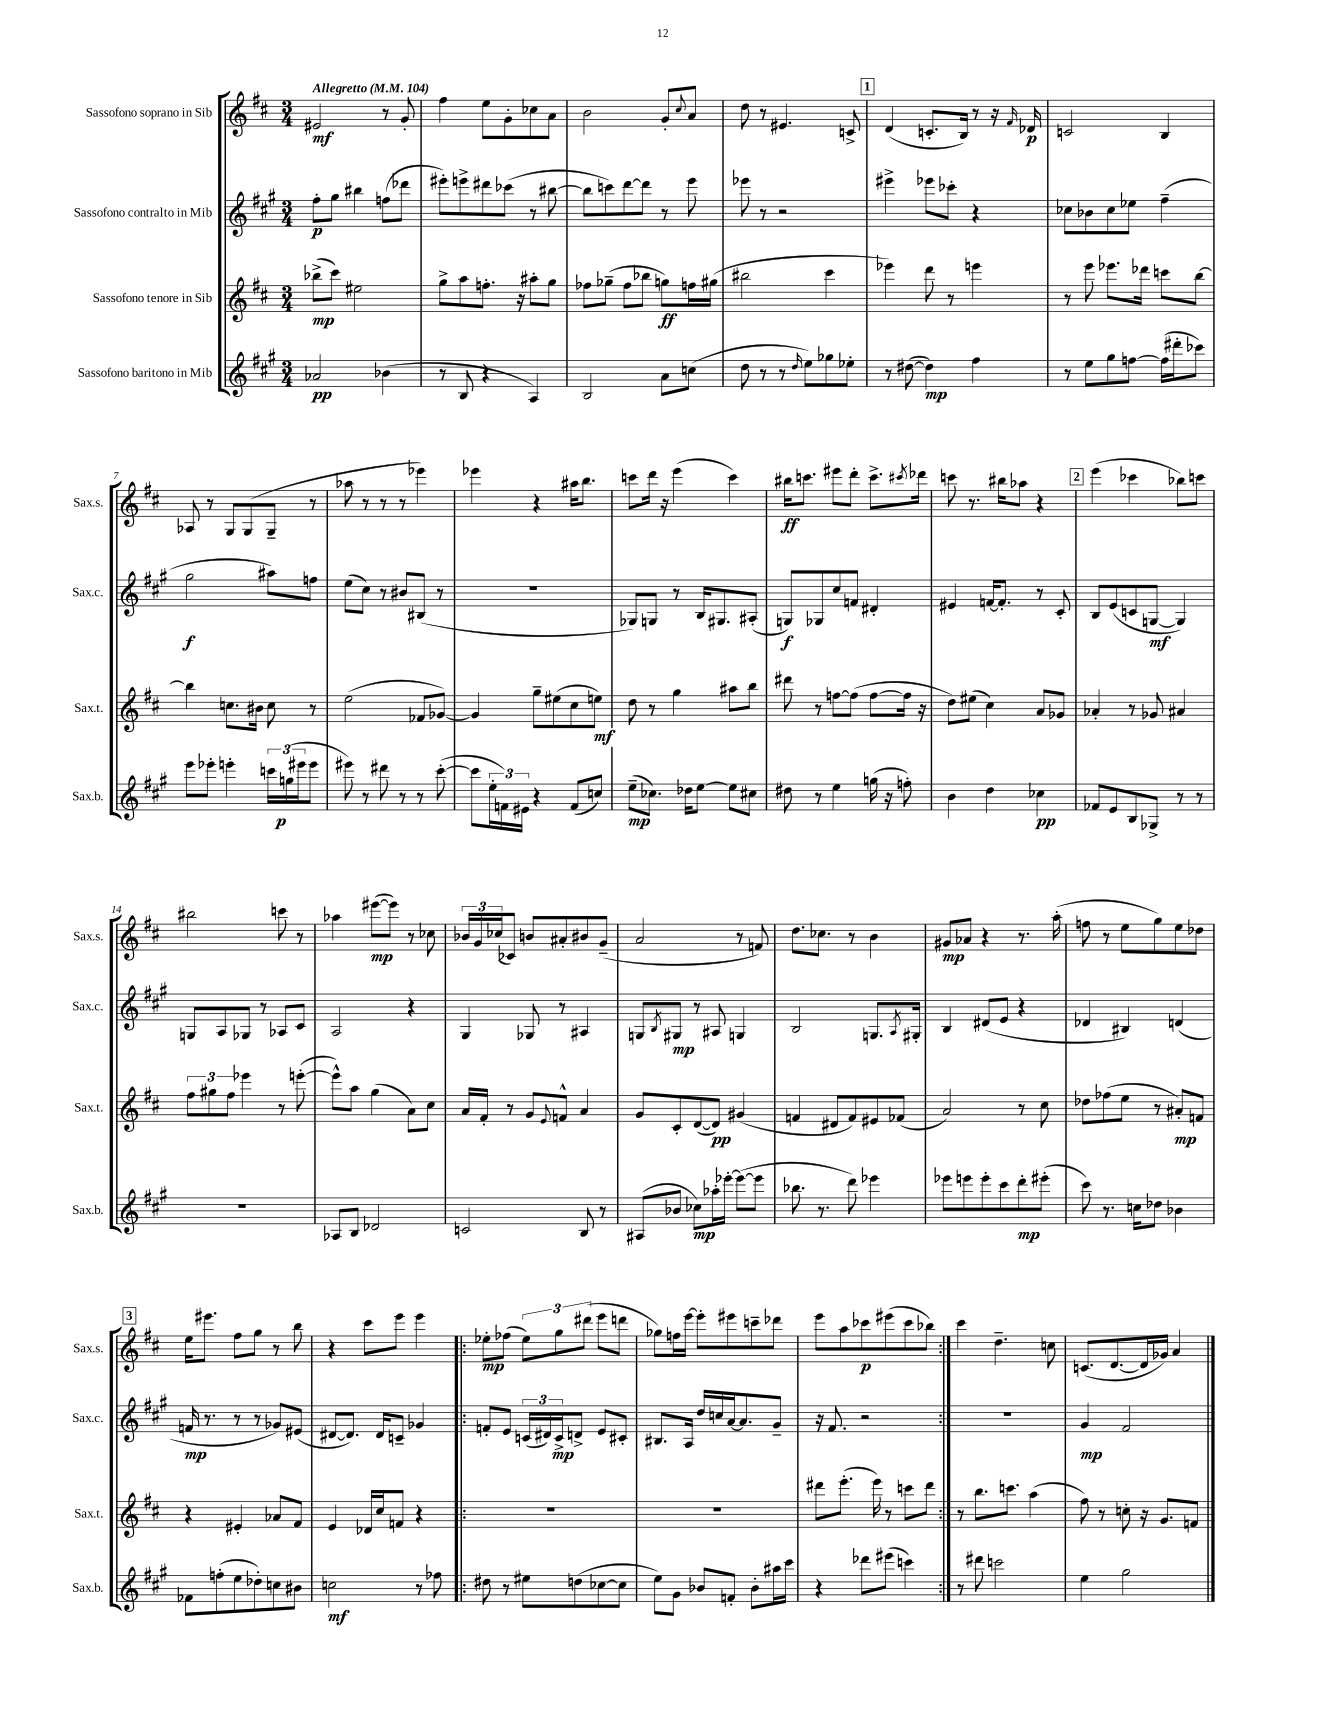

**kern	**dynam	**kern	**dynam	**kern	**dynam	**kern	**dynam
*part4	*part4	*part3	*part3	*part2	*part2	*part1	*part1
*staff4	*staff4	*staff3	*staff3	*staff2	*staff2	*staff1	*staff1
*I"Sassofono baritono in Mib	*	*I"Sassofono tenore in Sib	*	*I"Sassofono contralto in Mib	*	*I"Sassofono soprano in Sib	*
*I'Sax.b.	*	*I'Sax.t.	*	*I'Sax.c.	*	*I'Sax.s.	*
*clefG2	*	*clefG2	*	*clefG2	*	*clefG2	*
*k[f#c#g#]	*	*k[f#c#]	*	*k[f#c#g#]	*	*k[f#c#]	*
*M3/4	*	*M3/4	*	*M3/4	*	*M3/4	*
*MM104	*	*MM104	*	*MM104	*	*MM104	*
=1	=1	=1	=1	=1	=1	=1	=1
!	!	!	!	!	!	!LO:TX:a:B:t=Allegretto	!
2a-X/	pp	(8bb-X^\L	mp	8ff#'\L	p	2e#X/	mf
.	.	8ccc#\J)	.	8gg#\J	.	.	.
.	.	2ee#X\	.	4bb#X\	.	.	.
(4b-X\	.	.	.	(8ffn\L	.	8r	.
.	.	.	.	8ddd-X\J	.	8g'/	.
=2	=2	=2	=2	=2	=2	=2	=2
8r	.	8gg^\L	.	8eee#X'\L)	.	4ff#\	.
8B/	.	8aa\	.	8eeen^\	.	.	.
4r	.	8.ffn'\J	.	8ddd#X\	.	8ee\L	.
.	.	.	.	(8ccc-X\J	.	8g'\	.
.	.	16r	.	.	.	.	.
4A/)	.	8aa#X'\L	.	8r	.	8cc-X\	.
.	.	8gg\J	.	[8bb#X\	.	8a\J	.
=3	=3	=3	=3	=3	=3	=3	=3
2B/	.	8ff-X\L	.	8bb#\L]	.	2b\	.
.	.	(8gg-X~\J	.	8cccn\)	.	.	.
.	.	8ff-\L	.	[8ddd\	.	.	.
.	.	8bb-X\J	.	8ddd\J]	.	.	.
8a\L	.	8ggn\L)	ff	8r	.	8g'/L	.
.	.	.	.	.	.	8qqcc#/	.
(8ccn\J	.	16ffn\L	.	8eee\	.	8a/J	.
.	.	(16gg#X\JJ	.	.	.	.	.
=4	=4	=4	=4	=4	=4	=4	=4
8dd\	.	2bb#X\	.	8eee-X\	.	8dd\	.
8r	.	.	.	8r	.	8r	.
8r	.	.	.	2r	.	4.e#X/	.
16qqdd/	.	.	.	.	.	.	.
8ee\L)	.	.	.	.	.	.	.
8gg-X\	.	4ccc#\	.	.	.	.	.
8ee-X'\J	.	.	.	.	.	8cn^/	.
!!LO:REH:place=s1:t=1
=5	=5	=5	=5	=5	=5	=5	=5
8r	.	4eee-X\)	.	4eee#X^\	.	(4d/	.
([8dd#X\	.	.	.	.	.	.	.
4dd#\])	mp	8ddd\	.	8eee-X\L	.	8.cn'/L	.
.	.	8r	.	8ccc-X'\J	.	.	.
.	.	.	.	.	.	16B/Jk)	.
4ff#\	.	4eeen\	.	4r	.	8r	.
.	.	.	.	.	.	16r	.
.	.	.	.	.	.	16qqf#/	.
.	.	.	.	.	.	16d-X/	p
=6	=6	=6	=6	=6	=6	=6	=6
8r	.	8r	.	8cc-X\L	.	2cn/	.
8ee\L	.	8eee\	.	8b-X\	.	.	.
8gg#\	.	8.eee-X\L	.	8cc-\	.	.	.
[8ffn\J	.	.	.	8ee-X\J	.	.	.
.	.	16ddd-X\Jk	.	.	.	.	.
(16ff\LL]	.	8cccn\L	.	(4ff#~\	.	4B/	.
16ddd#X'\J	.	.	.	.	.	.	.
8ccc-X\J)	.	[8bb\J	.	.	.	.	.
!!LO:LB:g=z
=7	=7	=7	=7	=7	=7	=7	=7
8eee\L	.	4bb\]	.	2gg#\	f	8A-X/	.
8eee-X'\J	.	.	.	.	.	8r	.
4eeen'\	.	8.ccn\L	.	.	.	8G/L	.
.	.	.	.	.	.	(8G/	.
.	.	16b#X\Jk	.	.	.	.	.
24cccn\LL	.	8cc\	.	8aa#X\L)	.	8G~/J	.
(24ggn\	p	.	.	.	.	.	.
24eee#X\J	.	.	.	.	.	.	.
8eee#\J	.	8r	.	8ffn\J	.	8r	.
=8	=8	=8	=8	=8	=8	=8	=8
8eee#X\)	.	(2ee\	.	(8ee\L	.	8aa-X\	.
8r	.	.	.	8cc#\J)	.	8r	.
8ddd#X\	.	.	.	8r	.	8r	.
8r	.	.	.	8b#X/L	.	8r	.
8r	.	8f-X/L	.	(8B#X/J	.	4eee-X\)	.
([8ccc#'\	.	[8g-X/J)	.	8r	.	.	.
=9	=9	=9	=9	=9	=9	=9	=9
8ccc#\L]	.	4g-/]	.	2.r	.	4eee-X\	.
24ee'\L	.	.	.	.	.	.	.
24fn\)	.	.	.	.	.	.	.
24e#X\JJ	.	.	.	.	.	.	.
4r	.	8gg~\L	.	.	.	4r	.
.	.	(8ee#X\	.	.	.	.	.
(8f/L	.	8cc#\	.	.	.	16aa#X\KL	.
.	.	.	.	.	.	8.bb\J	.
8ccn/J)	.	8een\J)	mf	.	.	.	.
=10	=10	=10	=10	=10	=10	=10	=10
(8ee~\L	mp	8dd\	.	8G-X/L)	.	8cccn\L	.
8.cc-X\J)	.	8r	.	8Gn/J	.	16ddd\Jk	.
.	.	.	.	.	.	16r	.
.	.	4gg\	.	8r	.	(4eee\	.
16dd-X\KL	.	.	.	.	.	.	.
[8ee\J	.	.	.	16B/KL	.	.	.
.	.	.	.	8.G#X/	.	.	.
8ee\L]	.	8aa#X\L	.	.	.	4ccc\)	.
8cc#X\J	.	8bb\J	.	(8A#X'/J	.	.	.
=11	=11	=11	=11	=11	=11	=11	=11
8dd#X\	.	8ddd#X\	.	8Gn/L)	f	16bb#X\KL	ff
.	.	.	.	.	.	8.cccn\J	.
8r	.	8r	.	8G-X/	.	.	.
4ee\	.	[8ffn\L	.	8cc#/	.	8eee#X\L	.
.	.	(8ff\J]	.	8fn/J	.	8ddd'\J	.
(16ggn\	.	[8ff\L	.	4d#X'/	.	8.ccc^\L	.
16r	.	.	.	.	.	.	.
8ffn'\)	.	16ff\Jk]	.	.	.	.	.
.	.	.	.	.	.	8qccc#X/	.
.	.	16r	.	.	.	16ddd-X\Jk	.
=12	=12	=12	=12	=12	=12	=12	=12
4b\	.	8dd\L)	.	4e#X/	.	8cccn\	.
.	.	(8ee#X\J	.	.	.	8.r	.
4dd\	.	4cc#\)	.	[16fn/KL	.	.	.
.	.	.	.	8.f'/J]	.	16bb#X\KL	.
.	.	.	.	.	.	8aa-X\J	.
4cc-X\	pp	8a/L	.	8r	.	4r	.
.	.	8g-X/J	.	8c#'/	.	.	.
!!LO:REH:place=s1:t=2
=13	=13	=13	=13	=13	=13	=13	=13
8f-X/L	.	4a-X'/	.	8B/L	.	(4eee\	.
8e/	.	.	.	(8e/	.	.	.
8B/	.	8r	.	8cn/	.	4ccc-X\	.
8G-X^/J	.	8g-X/	.	[8Gn/J	mf	.	.
8r	.	4a#X/	.	4G/])	.	8bb-X\L)	.
8r	.	.	.	.	.	8cccn\J	.
!!LO:LB:g=z
=14	=14	=14	=14	=14	=14	=14	=14
2.r	.	12ff#\L	.	8Gn/L	.	2bb#X\	.
.	.	12gg#X\	.	.	.	.	.
.	.	.	.	8A/	.	.	.
.	.	12ff#\J	.	.	.	.	.
.	.	4eee-X\	.	8G-X/J	.	.	.
.	.	.	.	8r	.	.	.
.	.	8r	.	8A-X/L	.	8cccn\	.
.	.	([8eeen'\	.	8c#/J	.	8r	.
=15	=15	=15	=15	=15	=15	=15	=15
8A-X/L	.	8eee^^\L])	.	2A/	.	4aa-X\	.
8B/J	.	8aa\J	.	.	.	.	.
2d-X/	.	(4gg\	.	.	.	([8eee#X\L	mp
.	.	.	.	.	.	8eee#\J])	.
.	.	8a\L)	.	4r	.	8r	.
.	.	8cc#\J	.	.	.	8cc-X\	.
=16	=16	=16	=16	=16	=16	=16	=16
2cn/	.	16a/LL	.	4G#/	.	24b-X/LL	.
.	.	.	.	.	.	24g/	.
.	.	16f#'/JJ	.	.	.	.	.
.	.	.	.	.	.	(24cc-X/J	.
.	.	8r	.	.	.	8c-X/J)	.
.	.	8g/L	.	8G-X/	.	8bn/L	.
.	.	8qqe/	.	.	.	.	.
.	.	8fn^^/J	.	8r	.	8a#X'/	.
8B/	.	4a/	.	4A#X/	.	8b#X/	.
8r	.	.	.	.	.	(8g~/J	.
=17	=17	=17	=17	=17	=17	=17	=17
(8A#X/L	.	8g/L	.	8Gn/L	.	2a/	.
.	.	.	.	8qB/	.	.	.
8b-X/J	.	8c#'/	.	8G#X/J	mp	.	.
8cc-X\L)	mp	([8d/	.	8r	.	.	.
16aa-X'\L	.	8d/J])	pp	8A#X/	.	.	.
[16eee-X'\JJ	.	.	.	.	.	.	.
(8eee-\L_	.	(4g#X/	.	4Gn/	.	8r	.
8eee-\J]	.	.	.	.	.	8fn/)	.
=18	=18	=18	=18	=18	=18	=18	=18
8.bb-X\	.	4fn/	.	2B/	.	8.dd\L	.
8.r	.	.	.	.	.	8.cc-X\J	.
.	.	8d#X/L	.	.	.	.	.
8ddd\)	.	8f/)	.	.	.	8r	.
4eee-X\	.	8e#X/	.	8.Gn/L	.	4b\	.
.	.	(8f-X/J	.	.	.	.	.
.	.	.	.	8qA/	.	.	.
.	.	.	.	16G#X'/Jk	.	.	.
=19	=19	=19	=19	=19	=19	=19	=19
8eee-X\L	.	2a/)	.	4B/	.	8g#X/L	mp
8eeen\	.	.	.	.	.	8a-X/J	.
8eee'\	.	.	.	(8d#X/L	.	4r	.
8ccc#\	.	.	.	8e/J	.	.	.
8ddd'\	mp	8r	.	4r	.	8.r	.
(8eee#X'\J	.	8cc#\	.	.	.	.	.
.	.	.	.	.	.	(16aa'\	.
=20	=20	=20	=20	=20	=20	=20	=20
8ccc#\)	.	8dd-X\L	.	4d-X/	.	8ffn\	.
8.r	.	(8ff-X\	.	.	.	8r	.
.	.	8ee\J	.	4B#X/)	.	8ee\L	.
16ccn\KL	.	.	.	.	.	.	.
8dd-X\J	.	8r	.	.	.	8gg\)	.
4b-X\	.	8a#X'/L)	mp	(4dn/	.	8ee\	.
.	.	8fn/J	.	.	.	8dd-X\J	.
!!LO:LB:g=z
!!LO:REH:place=s1:t=3
=21	=21	=21	=21	=21	=21	=21	=21
8f-X\L	.	4r	.	16fn/	mp	16ee\KL	.
.	.	.	.	8.r	.	8.eee#X\J	.
(8ffn'\	.	.	.	.	.	.	.
8ee\	.	4e#X'/	.	8r	.	8ff#\L	.
8dd-X'\)	.	.	.	8r	.	8gg\J	.
8ccn\	.	8a-X/L	.	8g-X/L)	.	8r	.
8b#X\J	.	8f#/J	.	(8e#X/J	.	8bb\	.
=22	=22	=22	=22	=22	=22	=22	=22
2ccn\	mf	4e/	.	[8d#X/L	.	4r	.
.	.	.	.	8.d#/J])	.	.	.
.	.	16d-X/LL	.	.	.	8ccc#\L	.
.	.	16cc#/J	.	16d#/KL	.	.	.
.	.	8fn/J	.	8cn~/J	.	8eee\J	.
8r	.	4r	.	4g-X/	.	4eee\	.
8ff-X\	.	.	.	.	.	.	.
=23!|:	=23!|:	=23!|:	=23!|:	=23!|:	=23!|:	=23!|:	=23!|:
8dd#X\	.	2.r	.	8fn'/L	.	8ee-X'\L	mp
8r	.	.	.	8e/J	.	(8ff-X\J	.
8ee#X\L	.	.	.	(24cn/LL	.	12ee-\L)	.
.	.	.	.	24d#X/)	.	.	.
.	.	.	.	24c^/J	mp	12gg\	.
(8ddn\	.	.	.	8dn^/J	.	.	.
.	.	.	.	.	.	(12ddd#X\J	.
[8cc-X\	.	.	.	8e/L	.	8eee\L	.
8cc-\J]	.	.	.	8c#X'/J	.	8dddn\J	.
=24	=24	=24	=24	=24	=24	=24	=24
8ee\L)	.	2.r	.	8.B#X/L	.	8gg-X\L)	.
8g#\J	.	.	.	.	.	16ffn\L	.
.	.	.	.	16A/Jk	.	[16eee\JJ	.
8b-X/L	.	.	.	16dd/LL	.	8eee'\L]	.
.	.	.	.	16ccn/	.	.	.
8fn'/J	.	.	.	[16a/J	.	8eee#X\	.
.	.	.	.	8.a/]	.	.	.
8b-'\L	.	.	.	.	.	8cccn~\	.
16aa#X\L	.	.	.	8g#~/J	.	8ddd-X\J	.
16ccc#\JJ	.	.	.	.	.	.	.
=25	=25	=25	=25	=25	=25	=25	=25
4r	.	8ddd#X\L	.	16r	.	8eee\L	.
.	.	.	.	8.f#/	.	.	.
.	.	(8.eee'\J	.	.	.	8aa\	.
8ddd-X\L	.	.	.	2r	.	8ccc-X\	p
.	.	16eee\)	.	.	.	.	.
(8eee#X\J	.	8r	.	.	.	(8eee#X\	.
4cccn\)	.	8cccn\L	.	.	.	8ccc-\	.
.	.	8ddd#\J	.	.	.	8bb-X\J)	.
=26:|!	=26:|!	=26:|!	=26:|!	=26:|!	=26:|!	=26:|!	=26:|!
8r	.	8r	.	2.r	.	4ccc#\	.
8ddd#X\	.	8.bb\L	.	.	.	.	.
2cccn\	.	.	.	.	.	4.dd~\	.
.	.	8.cccn\J	.	.	.	.	.
.	.	(4aa\	.	.	.	.	.
.	.	.	.	.	.	8ccn\	.
=27	=27	=27	=27	=27	=27	=27	=27
4ee\	.	8ff#\)	.	4g#/	mp	(8.cn/L	.
.	.	8r	.	.	.	.	.
.	.	.	.	.	.	[8.d/	.
2gg#\	.	8ccn'\	.	2f#/	.	.	.
.	.	16r	.	.	.	16d/L]	.
.	.	8.g/L	.	.	.	16g-X/JJ)	.
.	.	.	.	.	.	4a/	.
.	.	8fn/J	.	.	.	.	.
==	==	==	==	==	==	==	==
*-	*-	*-	*-	*-	*-	*-	*-
